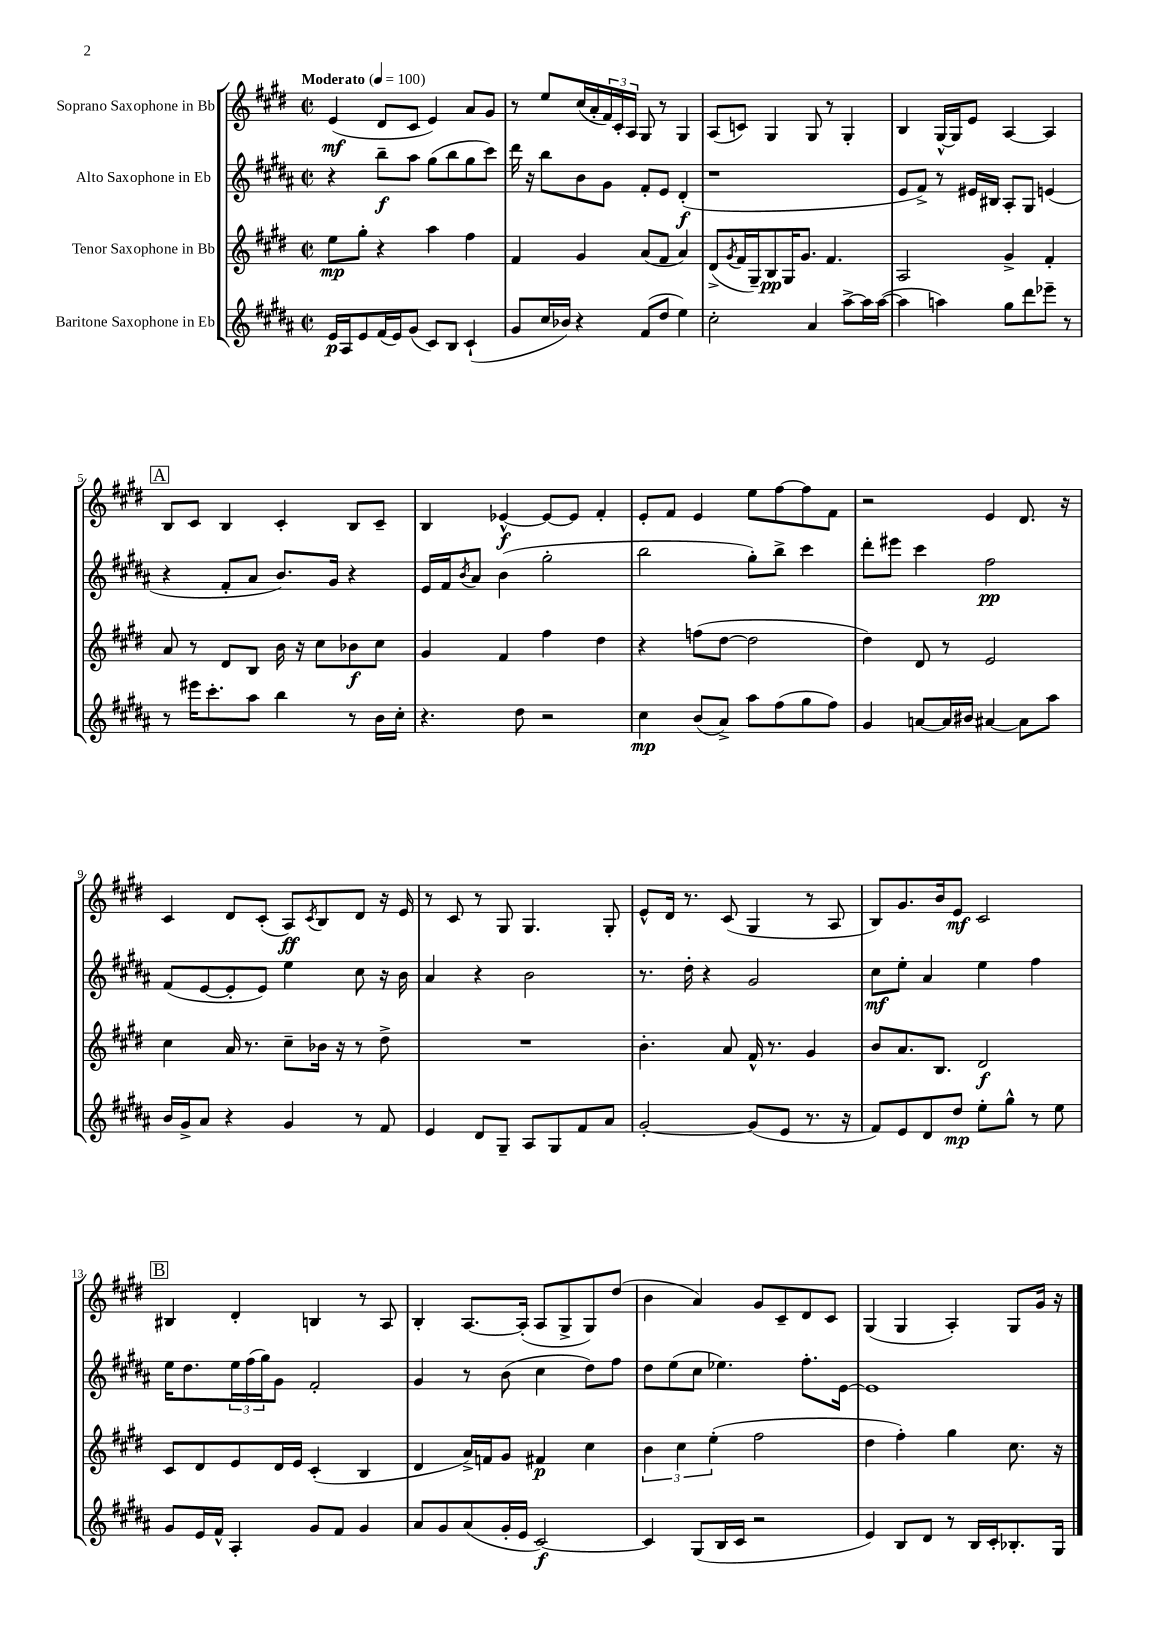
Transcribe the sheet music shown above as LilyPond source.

<<
\new StaffGroup <<
\new Staff = "s0" \with { instrumentName = "Soprano Saxophone in Bb" } {
    \clef treble \key e \major \defaultTimeSignature \time 2/2 \tempo "Moderato" 4 = 100
    e'4\mf( dis'8 cis'8 e'4) a'8 gis'8 |
    r8 e''8 cis''16( a'16-. \tuplet 3/2 { fis'16) cis'16-. a16 } gis8 r8 gis4 |
    a8( c'8) gis4 gis8 r8 gis4-. |
    b4 gis16~-^ gis16 e'8 a4~ a4 |
    \mark \markup { \box "A" } b8 cis'8 b4 cis'4-. b8 cis'8-- |
    b4 ees'4~-^\f ees'8~ ees'8 fis'4-. |
    e'8-. fis'8 e'4 e''8 fis''8~ fis''8 fis'8 |
    r2 e'4 dis'8. r16 |
    cis'4 dis'8 cis'8-.( a8\ff) \acciaccatura { cis'8 } b8 dis'8 r16 e'16 |
    r8 cis'8 r8 gis8 gis4. gis8-. |
    e'8-^ dis'16 r8. cis'8( gis4 r8 a8 |
    b8) gis'8. b'16 e'8\mf cis'2 |
    \mark \markup { \box "B" } bis4 dis'4-. b4 r8 a8 |
    b4-. a8.~ a16-.( a8 gis8-> gis8) dis''8( |
    b'4 a'4) gis'8 cis'8-- dis'8 cis'8 |
    gis4( gis4 a4-.) gis8 gis'16 r16 \bar "|." |
}
\new Staff = "s1" \with { instrumentName = "Alto Saxophone in Eb" } {
    \clef treble \key b \major \defaultTimeSignature \time 2/2
    r4 b''8--\f ais''8 gis''8( b''8 gis''8 cis'''8) |
    dis'''16 r16 b''8 b'8 gis'8 fis'8-. e'8 dis'4-.\f( |
    r1 |
    e'8 fis'8->) r8 eis'16 bis16 ais8-. gis8 e'4( |
    \mark \markup { \box "A" } r4 fis'8-. ais'8 b'8.) gis'16 r4 |
    e'16 fis'16 \acciaccatura { b'8 } ais'8 b'4( gis''2-. |
    b''2 gis''8-.) b''8-> cis'''4 |
    dis'''8-. eis'''8 cis'''4 fis''2\pp |
    fis'8( e'8~ e'8-. e'8) e''4 cis''8 r16 b'16 |
    ais'4 r4 b'2 |
    r8. dis''16-. r4 gis'2 |
    cis''8\mf e''8-. ais'4 e''4 fis''4 |
    \mark \markup { \box "B" } e''16 dis''8. \tuplet 3/2 { e''16 fis''16( gis''16) } gis'8 fis'2-. |
    gis'4 r8 b'8( cis''4 dis''8) fis''8 |
    dis''8 e''8( cis''8 ees''4.) fis''8.-. e'16~ |
    e'1 \bar "|." |
}
\new Staff = "s2" \with { instrumentName = "Tenor Saxophone in Bb" } {
    \clef treble \key e \major \defaultTimeSignature \time 2/2
    e''8\mp gis''8-. r4 a''4 fis''4 |
    fis'4 gis'4 a'8( fis'8 a'4) |
    dis'8->( \acciaccatura { gis'8 } fis'16 gis16--) b8\pp gis16 gis'8. fis'4. |
    a2 gis'4-> fis'4-. |
    \mark \markup { \box "A" } a'8 r8 dis'8 b8 b'16 r16 cis''8 bes'8\f cis''8 |
    gis'4 fis'4 fis''4 dis''4 |
    r4 f''8( dis''8~ dis''2 |
    dis''4) dis'8 r8 e'2 |
    cis''4 a'16 r8. cis''8-- bes'16 r16 r8 dis''8-> |
    R1 |
    b'4.-. a'8 fis'16-^ r8. gis'4 |
    b'8 a'8. b8. dis'2\f |
    \mark \markup { \box "B" } cis'8 dis'8 e'8 dis'16 e'16 cis'4-.( b4 |
    dis'4 a'16->) f'16 gis'8 fis'4\p cis''4 |
    \tuplet 3/2 { b'4 cis''4 e''4-.( } fis''2 |
    dis''4 fis''4-.) gis''4 cis''8. r16 \bar "|." |
}
\new Staff = "s3" \with { instrumentName = "Baritone Saxophone in Eb" } {
    \clef treble \key b \major \defaultTimeSignature \time 2/2
    e'16\p ais16 e'8 fis'16( e'16) gis'8( cis'8) b8 cis'4-!( |
    gis'8 cis''16 bes'16) r4 fis'8( dis''8 e''4) |
    cis''2-. ais'4 ais''8~-> ais''16 ais''16~( |
    ais''4 a''4) gis''8 dis'''8 ees'''8-- r8 |
    \mark \markup { \box "A" } r8 eis'''16 cis'''8.-. ais''8 b''4 r8 b'16 cis''16-. |
    r4. dis''8 r2 |
    cis''4\mp b'8( ais'8->) ais''8 fis''8( gis''8 fis''8) |
    gis'4 a'8~ a'16 bis'16 ais'4~ ais'8 ais''8 |
    b'16 gis'16-> ais'8 r4 gis'4 r8 fis'8 |
    e'4 dis'8 gis8-- ais8 gis8 fis'8 ais'8 |
    gis'2~-. gis'8( e'8 r8. r16 |
    fis'8) e'8 dis'8 dis''8\mp e''8-. gis''8-^ r8 e''8 |
    \mark \markup { \box "B" } gis'8 e'16 fis'16-^ ais4-. gis'8 fis'8 gis'4 |
    ais'8 gis'8 ais'8( gis'16-. e'16 cis'2~\f) |
    cis'4 gis8( b16 cis'16 r2 |
    e'4) b8 dis'8 r8 b16 cis'16-. bes8.-. gis16 \bar "|." |
}
>>
>>
